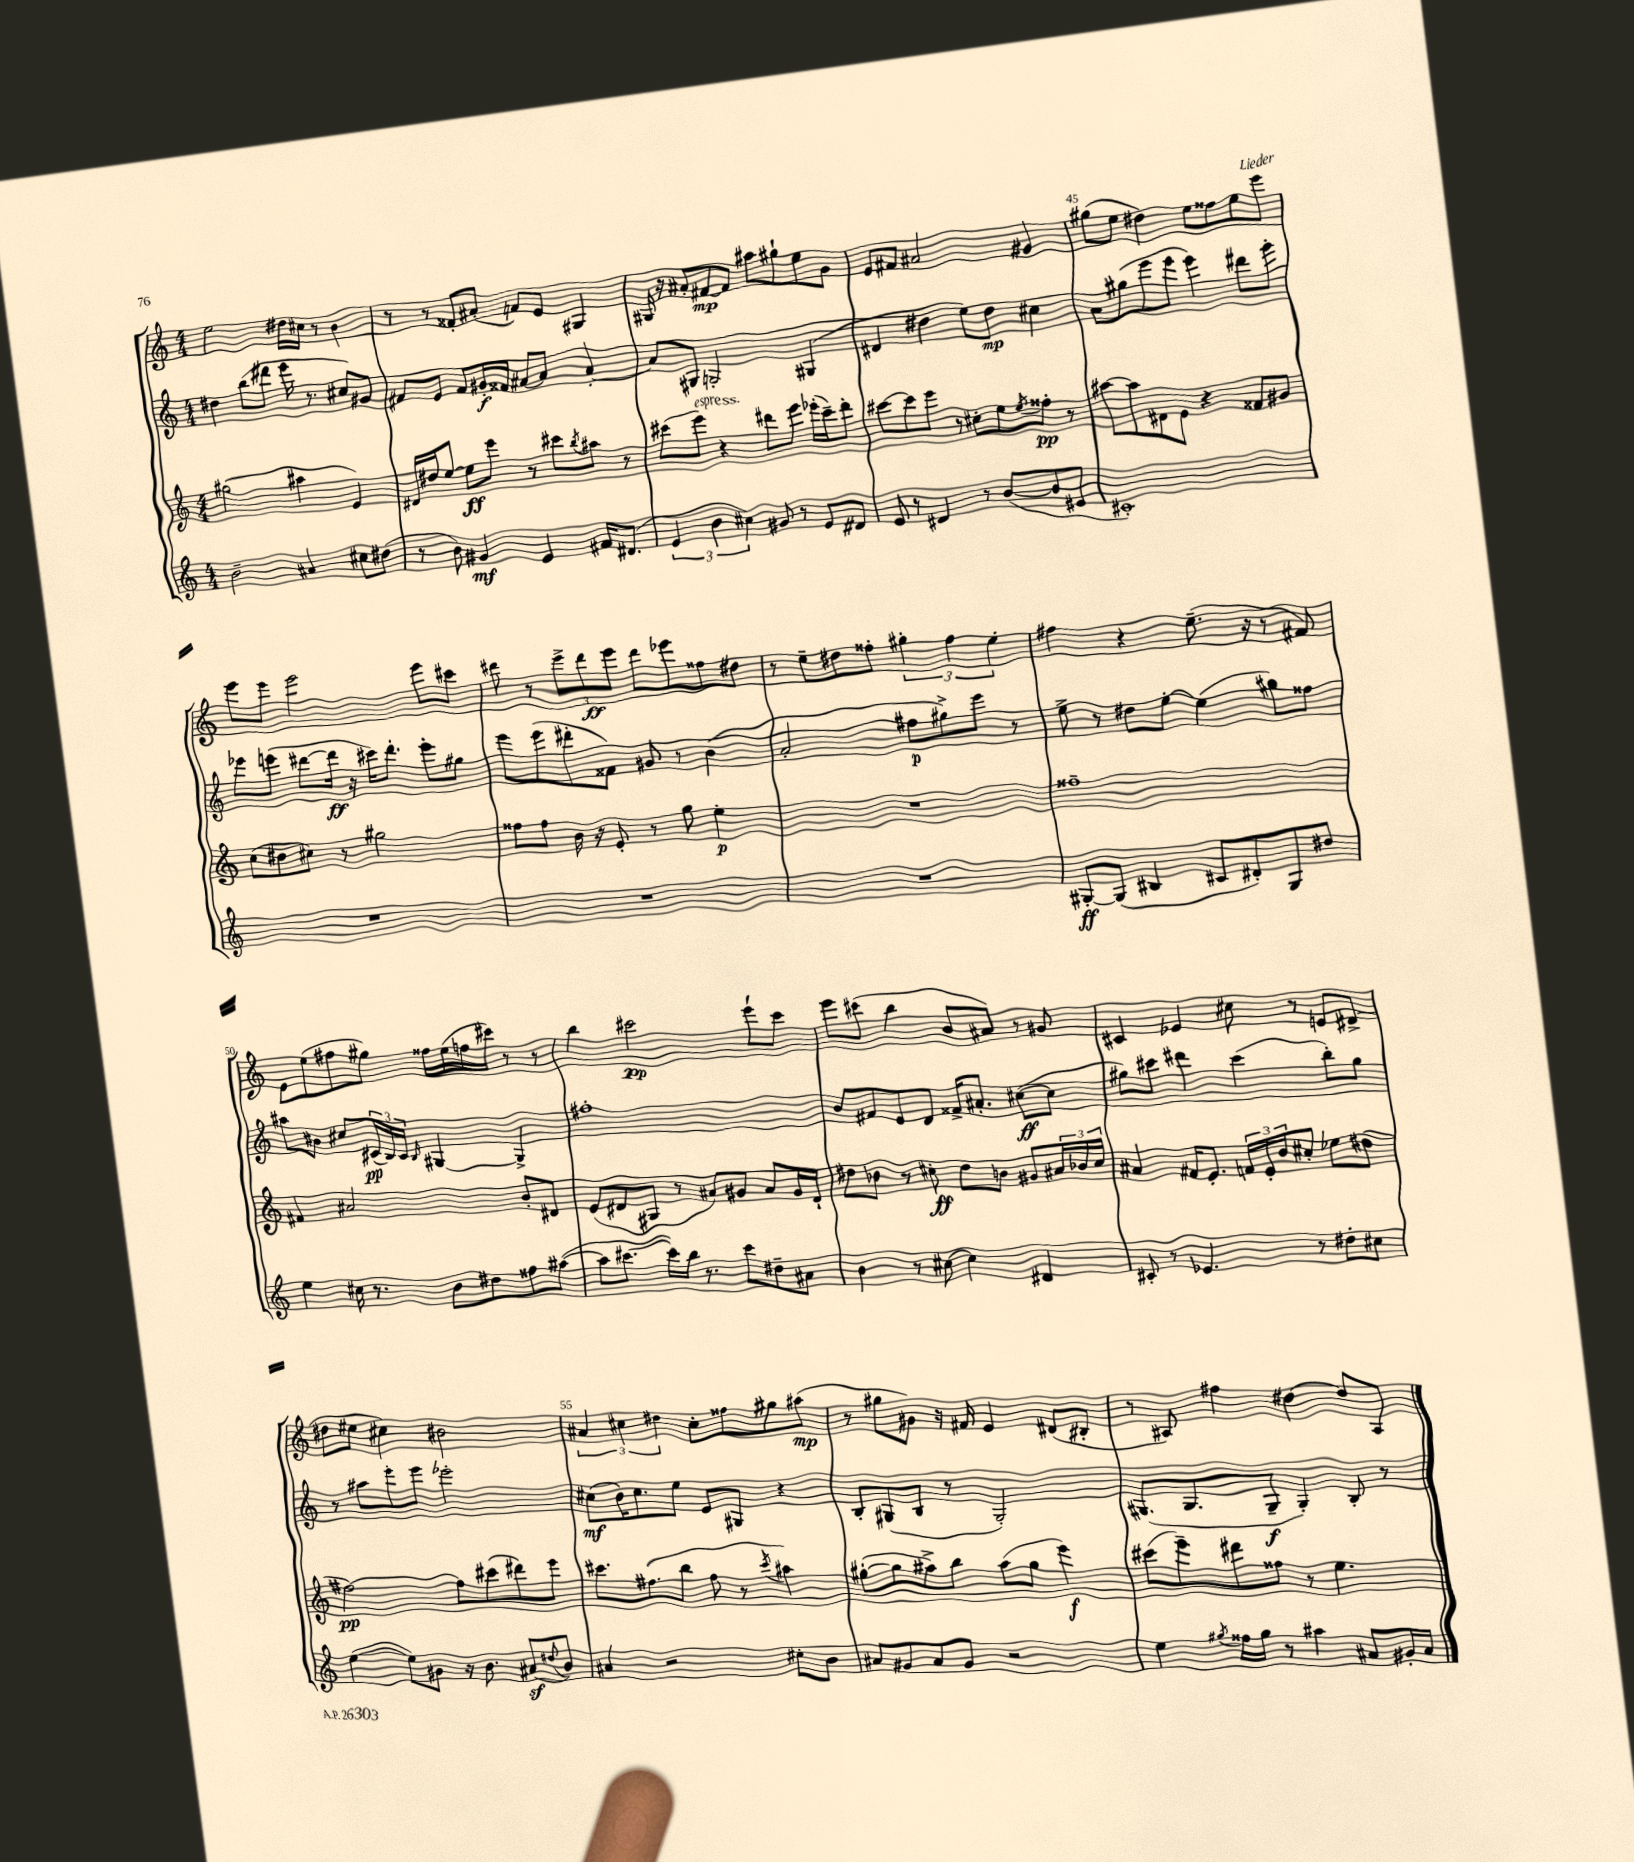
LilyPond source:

<<
\new StaffGroup <<
\new Staff = "s0" {
    \clef treble \key c \major \numericTimeSignature \time 4/4
    e''2 dis''16 cis''16 r8 b'4 |
    r8 r8 fisis'8-. ais'8-.( f'8) e'8 gis4 |
    gis16 r16 ais'8-. fis'8~\mp fis'8 ais''8 gis''8-! e''8 g'8 |
    e'8 fis'8 ais'2 gis'4 |
    gis''8( e''8 dis''4) e''8 fisis''8 e''8 e'''8 |
    e'''8 e'''8 e'''2 e'''8 cis'''8 |
    dis'''8 r8 \tuplet 3/2 { e'''8-> dis'''8\ff e'''8 } dis'''8 ees'''8 fisis''8 dis''8 |
    r8 e''8-- dis''8 fisis''8-. \tuplet 3/2 { gis''4-. fisis''4 e''4-. } |
    fis''4 r4 e''8.--( r16 r8 fis'8) |
    e'8 e''8( fis''8 gis''8) fisis''16 e''16( f''16 cis'''16) r8 r8 |
    b''4 cis'''2\pp e'''8-! cis'''8 |
    e'''8 cis'''8( b''4 b'8 ais'8) r8 gis'8 |
    cis'4 ees'4 cis''8 r8 e'8 dis'8->( |
    dis''8 eis''8 cis''4) bis'2 |
    \tuplet 3/2 { ais'4 cis''4 dis''4 } cis''8-. fisis''8 gis''8 ais''8\mp( |
    r8 gis''8 gis'8) r16 fis'16 e'4 dis'8( bis8-. |
    r8 ais8) fis''4 dis''4~ dis''8 ais8 \bar "|." |
}
\new Staff = "s1" {
    \clef treble \key c \major \numericTimeSignature \time 4/4
    dis''4 b''8( dis'''8 e'''16 r8. cis''8) gis'8 |
    fis'8 e'8 fis'8 gis'16-.\f fisis'16 ais'8~ ais'8 ais'4~-. |
    ais'8 gis8 g2-. gis4( |
    dis'4 dis''4 e''8) dis''8\mp cis''4 |
    a'8 gis''8( e'''8 e'''8 e'''4) dis'''8 e'''8-. |
    ees'''8 e'''8( dis'''8~ dis'''16\ff r16 cis'''16) dis'''8.-. e'''8-. gis''8 |
    e'''8 e'''8( dis'''8-. fisis'8) gis'8 r8 b'4( |
    a'2-. fis''8\p gis''8->) e'''8 r8 |
    e''8-> r8 dis''8 e''8~-. e''4( gis''8) fisis''8 |
    ais''8 bis'8 cis''8 \tuplet 3/2 { cis'16\pp( b16) cis'16 } \grace { b16 } gis4~ gis4-> |
    fis''1-. |
    b'8 fis'8 e'8 d'8 fisis'16-> ais'8.-. cis''8~\ff( cis''8 |
    gis''8) cis'''8 dis'''4 cis'''4( b''8-.) gis''8 |
    r8 ais''8 e'''8-. e'''8 ees'''2-. |
    cis''8\mf( b'16) cis''8. e''8 e'8 gis8 r4 |
    b8-. gis8( b8 r8 gis2-.) |
    gis8.( gis8. gis8--\f gis4-.) b8-. r8 \bar "|." |
}
\new Staff = "s2" {
    \clef treble \key c \major \numericTimeSignature \time 4/4
    gis''2( ais''4 e'4) |
    dis'16 dis''16 e''8~ e''8\ff e'''8 r8 cis'''8 \acciaccatura { b''8 } ais''8 r8 |
    cis'''8( e'''8^\markup { \italic "espress." }) r4 dis'''8 e'''8 ees'''16-.( cis'''16--) dis'''8-. |
    cis'''8~ cis'''8 e'''8 r8 cis''8-. e''8 \acciaccatura { e''8 } fisis''8-.\pp r8 |
    ais''8~ ais''8 dis'8 e'8 r4 fisis'8 gis'8 |
    c''8( dis''8 cis''8) r8 gis''2 |
    fisis''8 fisis''8 b'16 r16 e'8-. r8 g''8 e''4-.\p |
    R1 |
    fisis''1-- |
    fis'4 ais'2 b'8-. dis'8 |
    e'8( dis'8 gis8 r8 ais'8) gis'8 ais'8 gis'16 dis'16-! |
    dis''8 bes'8 r8 cis''8-.\ff dis''8 b'8 gis'8 \tuplet 3/2 { ais'16 bes'16 cis''16 } |
    ais'4 fis'16 e'8.-. \tuplet 3/2 { f'16 e'16-. b'16 } cis''8-. ees''8 dis''8( |
    fis''2~\pp) fis''8 cis'''8( dis'''8) e'''8 |
    cis'''8. fis''8.( b''8 fis''8 r8 \acciaccatura { cis'''8 } ais''4) |
    gis''8~-.( gis''8 ais''8->) b''8 ais''8( gis''8 e'''4\f) |
    cis'''8( e'''8--) dis'''8 fisis''8 r8 e''4. \bar "|." |
}
\new Staff = "s3" {
    \clef treble \key c \major \numericTimeSignature \time 4/4
    b'2-- ais'4 cis''8 dis''8( |
    r8 b'8) gis'4\mf e'4 fis'16 dis'8.( |
    \tuplet 3/2 { e'4 b'4 cis''4) } gis'8 r8 e'8 dis'8 |
    e'8 r8 dis'4 r8 b'8~( b'8 eis'8 |
    cis'1-.) |
    R1 |
    R1 |
    R1 |
    gis8~-.\ff gis8( bis4 cis'8 dis'8-.) gis8 dis''8 |
    e''4 cis''16 r8. b'8 dis''8 fisis''8 ais''8~( |
    ais''8 cis'''8.~ cis'''16) b''16 r8. cis'''8 dis''8-- ais'8 |
    b'4 r8 cis''8~ cis''4 dis'4 |
    cis'8-. r8 ees'4. r8 dis''8-. cis''8 |
    e''4~( e''8) gis'8 r16 b'8. ais'8\sf( \appoggiatura { dis''8 } b'8) |
    ais'4 r2 cis''8-. b'8 |
    ais'8 gis'8 ais'8 gis'8 r2 |
    e''4 \acciaccatura { gis''8 } fisis''16 gis''16 r8 ais''4 ais'8 gis'16-. ais'16 \bar "|." |
}
>>
>>
\layout { \context { \Score currentBarNumber = #41 \override BarNumber.break-visibility = ##(#f #t #t) barNumberVisibility = #(every-nth-bar-number-visible 5) } }
